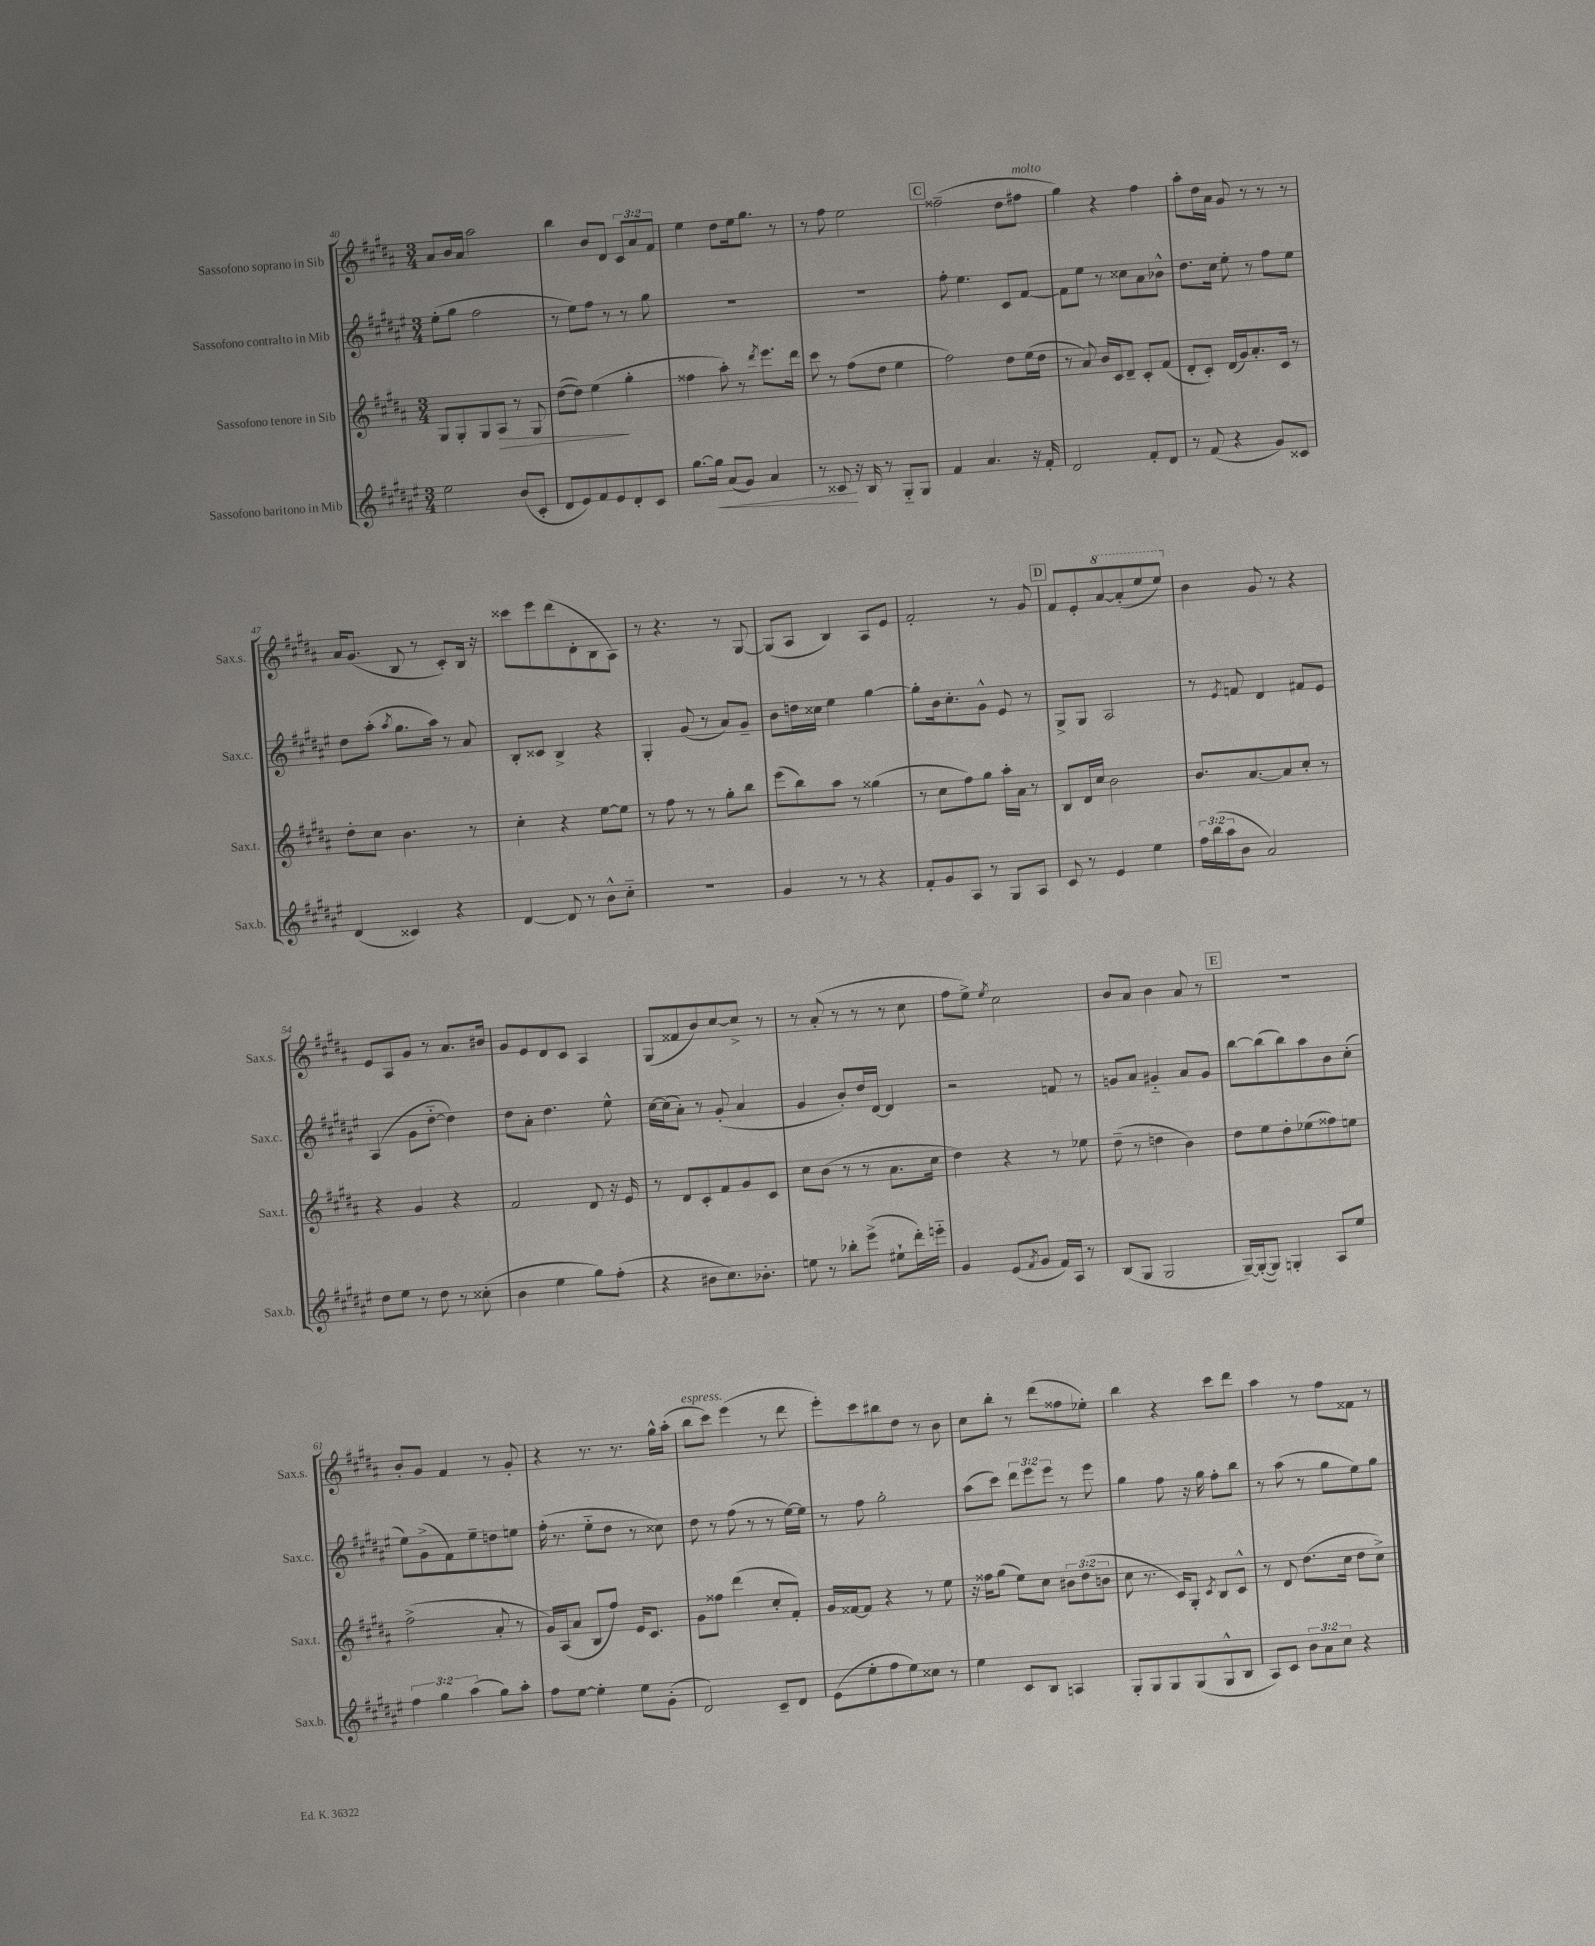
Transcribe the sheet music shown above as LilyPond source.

<<
\new StaffGroup <<
\new Staff = "s0" \with { instrumentName = "Sassofono soprano in Sib" shortInstrumentName = "Sax.s." } {
    \clef treble \key b \major \numericTimeSignature \time 3/4 \override Staff.TupletNumber.text = #tuplet-number::calc-fraction-text
    ais'8 b'16 ais'16 ais''2 |
    b''4 b'8 dis'8 \tuplet 3/2 { cis'8 ais'8 fis'8 } |
    e''4 dis''8 e''16 gis''8. r8 |
    r8 fis''8 e''2 |
    \mark \markup { \box "C" } fisis''2--( dis''8 fis''8^\markup { \italic "molto" } |
    gis''4) r4 fis''4 |
    ais''8-. dis''16 ais'16 gis'8 r8 r8 r8 |
    ais'16 gis'8.( b8 r8 cis'8-.) b16 r16 |
    cisis'''8 e'''8 dis'''8( dis'8-. b8 ais8) |
    r8 r4. r8 gis8~ |
    gis8( ais8 b4) ais8 e'8 |
    fis'2-. r8 gis'8 |
    \mark \markup { \box "D" } fis'8 e'8-. \ottava #1 ais''8~ ais''8-.( e'''8 e'''8) \ottava #0 |
    b'4 gis'8 r8 r4 |
    e'8 ais8 gis'8 r8 ais'8. bis'16 |
    gis'8 e'8 dis'8 cis'8 ais4 |
    gis8( fisis'8 b'8) cis''8~ cis''8-> r8 |
    r8 ais'8-.( r8 r8 r8 cis''8 |
    fis''8 e''8->) \acciaccatura { e''8 } cis''2 |
    b'8 ais'8 b'4 ais'8 r8 |
    \mark \markup { \box "E" } R2. |
    b'8-. gis'8 fis'4 r8 gis'8-. |
    r4 r8. r8. gis''16-^ ais''16-.( |
    b''8^\markup { \italic "espress." } cis'''8) e'''4( r8 dis'''8 |
    e'''8-.) cis'''8 bis''8 dis''8 r8 b'8 |
    cis''8 b''8-. r8 dis'''8( fisis''8 ees''8-.) |
    b''4 r4 cis'''8 dis'''8 |
    ais''4 r8 fis''8 fisis'8 r8 \bar "|." |
}
\new Staff = "s1" \with { instrumentName = "Sassofono contralto in Mib" shortInstrumentName = "Sax.c." } {
    \clef treble \key fis \major \numericTimeSignature \time 3/4 \override Staff.TupletNumber.text = #tuplet-number::calc-fraction-text
    eis''8-.( gis''8 fis''2 |
    r8 eis''8) fis''8 r8 r8 gis''8 |
    R2. |
    R2. |
    \mark \markup { \box "C" } fis''8-. eis''4. cis'8 fis'8~ |
    fis'8 eis''8 r8 cisis''8 ais'8 bes'8-^ |
    dis''8. cis''16 eis''8-. r8 fis''8 eis''8 |
    dis''8 ais''8-.( \acciaccatura { ais''8 } gis''8. ais''16) r8 ais'8 |
    b8-. cisis'8 b4-> r4 |
    gis4-. gis'8( r8 ais'8) gis'8-- |
    b'8 d''16 cisis''16 eis''4 gis''4~ |
    gis''8-. b'16 cis''8.-. gis'8-^ eis'8 r8 |
    \mark \markup { \box "D" } gis8-> gis8 ais2 |
    r8 \acciaccatura { eis'8 } f'8 dis'4 fis'8 eis'8 |
    ais4( gis'8 dis''8~-_ dis''4) |
    dis''8 ais'8-. dis''4. eis''8-^ |
    cis''16~ cis''16( ais'8-.) r8 gis'8-.( ais'4 |
    gis'4 b'8-.) dis''16 dis'16~ dis'4 |
    r2 f'8 r8 |
    g'8 ais'8 gis'4-_ ais'8 gis'8 |
    \mark \markup { \box "E" } b''8~ b''8( b''8) ais''8 b'8 cis''8-.( |
    eis''8) gis'8->( fis'8) eis''8-- d''8 e''8 |
    fis''16-.( r8. eis''8-_ dis''8 r8 cisis''8) |
    dis''8 r8 fis''8( r8 r8 eis''16~) eis''16 |
    r8 fis''8 gis''2-. |
    ais''8( cis'''8) \tuplet 3/2 { dis'''8 eis'''8 eis'''8 } r8 eis'''8 |
    gis''4 fis''8 r16 gis''16 fis''8-. b''8 |
    r8 ais''8( r8 gis''8 eis''8) gis''8 \bar "|." |
}
\new Staff = "s2" \with { instrumentName = "Sassofono tenore in Sib" shortInstrumentName = "Sax.t." } {
    \clef treble \key b \major \numericTimeSignature \time 3/4 \override Staff.TupletNumber.text = #tuplet-number::calc-fraction-text
    gis8 gis8-. gis8 ais8\> r8 gis8 |
    dis''8~( dis''8) e''4\!( gis''4-. |
    fisis''4 ais''8-.) r8 \acciaccatura { dis'''8 } e'''8. dis'''16 |
    cis'''8 r8 fis''8( dis''8 e''4 |
    \mark \markup { \box "C" } fis''2) dis''8 e''16( dis''16 |
    r8 ais'8) b'16 cis'16 dis'8-- cis'8-. fis'8( |
    dis'8-. cis'8-.) dis'16( gis'16) ais'8.-. cis'16 r8 |
    dis''8-. cis''8 b'4. r8 |
    cis''4-. r4 e''8~ e''8 |
    r8 fis''8 r8 r8 gis''8-. b''8 |
    e'''8( b''8) ais''8 r8 gisis''4( |
    r8 cis''8 fis''8) gis''8 ais''16-. ais'16 r8 |
    \mark \markup { \box "D" } b8 dis'16 cis''16 b'2 |
    b'8. ais'8.~ ais'8 cis''8-. r8 |
    r4 gis'4 r4 |
    fis'2 dis'8 r16 e'16 |
    r8 dis'8 cis'8-. fis'8 gis'8 cis'8 |
    cis''8 b'8( r8 r8 ais'8. cis''16 |
    dis''4) r4 r8 ees''8 |
    dis''8--( r8 d''4 b'4) |
    \mark \markup { \box "E" } dis''8 e''8 dis''8-. ees''8( fisis''8) e''8 |
    fis''2->( ais'8-. r8 |
    gis'16) ais16( ais'8 b8 fis''8) e'16 cis'8. |
    gis'8 fisis''8 dis'''4( cis''8-. fis'8-.) |
    gis'16 fisis'16~ fisis'8 r4 r8 e''8 |
    r16 fisis''16 gis''8( e''8) cis''8 \tuplet 3/2 { bis'8 dis''8( b'8 } |
    cis''8 r8. cis'16) gis8-. \acciaccatura { cis'8 } b8 cis'8-^ |
    r8 dis'8 dis''8.( cis''16 dis''8 cis''8->) \bar "|." |
}
\new Staff = "s3" \with { instrumentName = "Sassofono baritono in Mib" shortInstrumentName = "Sax.b." } {
    \clef treble \key fis \major \numericTimeSignature \time 3/4 \override Staff.TupletNumber.text = #tuplet-number::calc-fraction-text
    eis''2 b'8( cis'8-. |
    dis'8 eis'8) fis'8 eis'8 dis'8-. cis'8 |
    gis''8.~ gis''16\< ais'8( gis'8) ais'4 |
    r8 cisis'8\! r16 b16 r8 gis8-_ gis8 |
    \mark \markup { \box "C" } fis'4 ais'4. r16 fis'16-. |
    dis'2 fis'8-. dis'8 |
    r8 fis'8( r4 gis'8) cisis'8 |
    dis'4( cisis'4) r4 |
    dis'4~ dis'8 r8 b'8-^ cis''8-_ |
    R2. |
    gis'4 r8 r8 r4 |
    fis'8-. gis'8 ais8 r8 gis8 ais8 |
    \mark \markup { \box "D" } cis'8 r8 eis'4 eis''4 |
    \tuplet 3/2 { fis''16 b''16( ais''16 } b'8 ais'2) |
    dis''8 eis''8 r8 dis''8 r8 cisis''8-.( |
    b'4 eis''4 gis''8) fis''8-.( |
    r4 bis'8 cis''8.) bes'8.-. |
    e''8 r8 bes''8-. eis'''8->( eis''8-! dis'''16-.) e'''16-_ |
    gis'4 eis'8( \acciaccatura { fis'8 } gis'8 fis'16) ais16 r8 |
    b8( gis8 gis2 |
    \mark \markup { \box "E" } gis16~--) gis16~-.( gis8) g4-. ais8 eis''8 |
    \tuplet 3/2 { fis''4 gis''4 ais''4( } gis''8) ais''8-. |
    fis''8 eis''8~ eis''4-. eis''8 gis'8-.( |
    dis'2) cis'8-- dis'8 |
    eis'8( eis''8-. fis''8 eis''8) cisis''8 r8 |
    eis''4 cis'8 b8 a4 |
    gis8-. gis8 gis8 gis8( gis8-^ b8 |
    ais8) cis'8 \tuplet 3/2 { b'8 ais'8 cis''8 } r4 \bar "|." |
}
>>
>>
\layout { \context { \Score currentBarNumber = #40 } }
